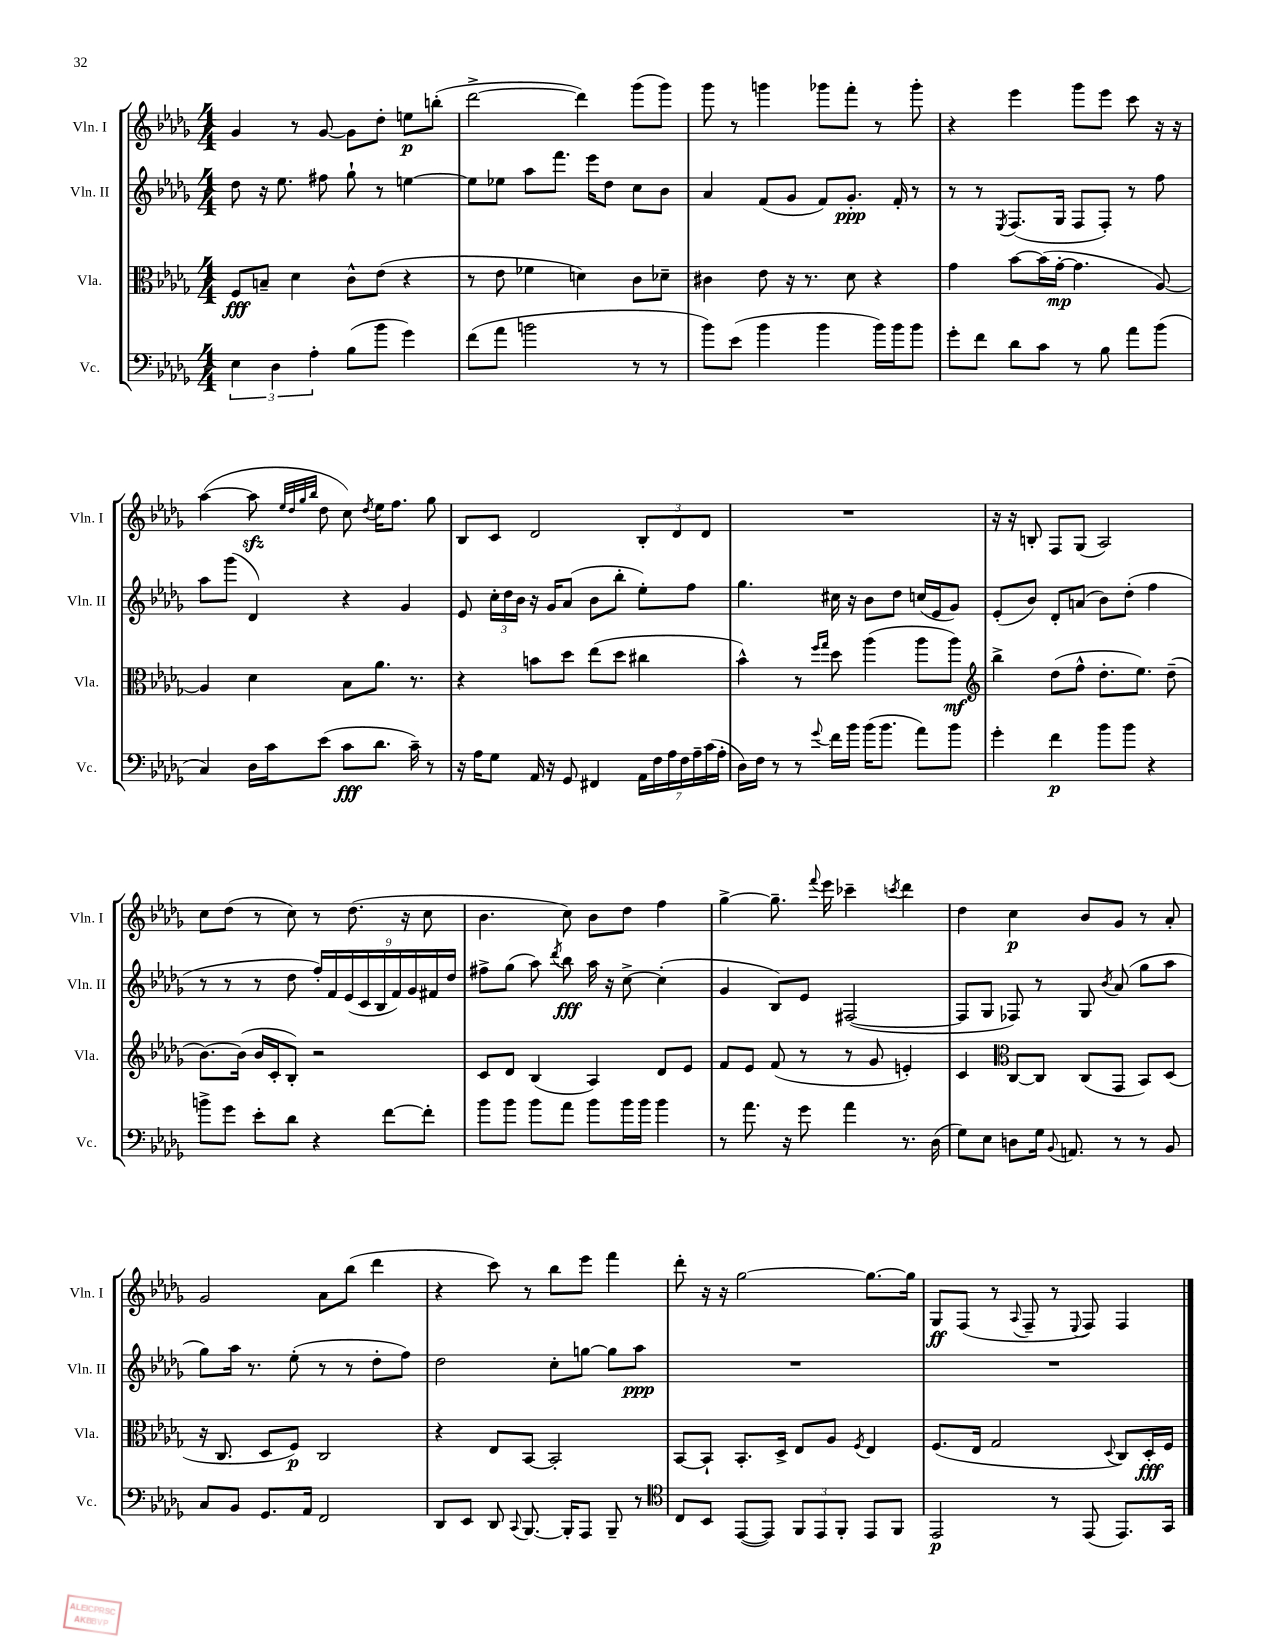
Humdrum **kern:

**kern	**dynam	**kern	**dynam	**kern	**dynam	**kern	**dynam
*part4	*part4	*part3	*part3	*part2	*part2	*part1	*part1
*staff4	*staff4	*staff3	*staff3	*staff2	*staff2	*staff1	*staff1
*I"Vc.	*	*I"Vla.	*	*I"Vln. II	*	*I"Vln. I	*
*I'Vc.	*	*I'Vla.	*	*I'Vln. II	*	*I'Vln. I	*
*clefF4	*	*clefC3	*	*clefG2	*	*clefG2	*
*k[b-e-a-d-g-]	*	*k[b-e-a-d-g-]	*	*k[b-e-a-d-g-]	*	*k[b-e-a-d-g-]	*
*M4/4	*	*M4/4	*	*M4/4	*	*M4/4	*
=27	=27	=27	=27	=27	=27	=27	=27
6E-\	.	8F/L	fff	8dd-\	.	4g-/	.
.	.	8Bn~/J	.	16r	.	.	.
6D-\	.	.	.	.	.	.	.
.	.	.	.	8.ee-\	.	.	.
.	.	4d-\	.	.	.	8r	.
6A-'\	.	.	.	.	.	.	.
.	.	.	.	8ff#X\	.	[8g-/	.
(8B-\L	.	8c^^\L	.	8gg-`\	.	8g-\L]	.
8b-\J	.	(8e-\J	.	8r	.	8dd-'\J	.
4g-\)	.	4r	.	[4een\	.	8een\L	p
.	.	.	.	.	.	(8bbn'\J	.
=28	=28	=28	=28	=28	=28	=28	=28
(8f\L	.	8r	.	8ee\L]	.	[2ddd-^\	.
8a-\J	.	8e-\	.	8ee-X\J	.	.	.
2bn\	.	4f-X\	.	8aa-\L	.	.	.
.	.	.	.	8.fff\J	.	.	.
.	.	4dn\)	.	.	.	4ddd-\])	.
.	.	.	.	16eee-\KL	.	.	.
.	.	.	.	8dd-\J	.	.	.
8r	.	8c\L	.	8cc\L	.	(8ggg-\L	.
8r	.	8d-X~\J	.	8b-\J	.	8ggg-\J)	.
=29	=29	=29	=29	=29	=29	=29	=29
8b-\L)	.	4c#X\	.	4a-/	.	8ggg-\	.
(8e-\J	.	.	.	.	.	8r	.
4b-\	.	8e-\	.	(8f/L	.	4gggn\	.
.	.	16r	.	8g-/J	.	.	.
.	.	8.r	.	.	.	.	.
4b-\	.	.	.	8f/L)	.	8ggg-X\L	.
.	.	8d-\	.	8.g-'/J	ppp	8fff'\J	.
16b-\LL)	.	4r	.	.	.	8r	.
16b-\J	.	.	.	16f'/	.	.	.
8b-\J	.	.	.	8r	.	8ggg-'\	.
=30	=30	=30	=30	=30	=30	=30	=30
8g-'\L	.	4g-\	.	8r	.	4r	.
8f\J	.	.	.	8r	.	.	.
.	.	.	.	8qE-/	.	.	.
8d-\L	.	[8b-\L	.	(8.F/L	.	4eee-\	.
8c\J	.	(16b-\L]	.	.	.	.	.
.	.	[16g-'\JJ	mp	16G-/Jk	.	.	.
8r	.	4.g-\]	.	8F/L	.	8ggg-\L	.
8B-\	.	.	.	8F'/J)	.	8eee-\J	.
8a-\L	.	.	.	8r	.	8ccc\	.
(8b-\J	.	[8A-/)	.	8ff\	.	16r	.
.	.	.	.	.	.	16r	.
!!LO:LB:g=z
=31	=31	=31	=31	=31	=31	=31	=31
4C/)	.	4A-/]	.	8aa-\L	.	([4aa-\	.
.	.	.	.	(8ggg-\J	.	.	.
16D-\LL	.	4d-\	.	4d-/)	.	8aa-zz\]	.
16c\J	.	.	.	.	.	.	.
.	.	.	.	.	.	32qqee-/LLL	.
.	.	.	.	.	.	32qqdd-/	.
.	.	.	.	.	.	32qqgg-/	.
.	.	.	.	.	.	32qqbb-/JJJ	.
(8e-\J	.	.	.	.	.	8dd-\	.
8c\L	fff	8B-\L	.	4r	.	8cc\)	.
.	.	.	.	.	.	8qdd-/	.
8.d-\J	.	8.a-\J	.	.	.	16ee-\KL	.
.	.	.	.	.	.	8.ff\J	.
.	.	.	.	4g-/	.	.	.
16c~\)	.	8.r	.	.	.	.	.
8r	.	.	.	.	.	8gg-\	.
=32	=32	=32	=32	=32	=32	=32	=32
16r	.	4r	.	8e-/	.	8B-/L	.
16A-\KL	.	.	.	.	.	.	.
8G-\J	.	.	.	24cc'\LL	.	8c/J	.
.	.	.	.	24dd-\	.	.	.
.	.	.	.	24b-\JJ	.	.	.
16AA-/	.	8bn\L	.	16r	.	2d-/	.
16r	.	.	.	16g-/KL	.	.	.
8GG-/	.	8dd-\J	.	(8a-/J	.	.	.
4FF#X/	.	(8ee-\L	.	8b-\L	.	.	.
.	.	8dd-\J	.	8bb-'\J	.	.	.
28AA-\LL	.	4cc#X\	.	8ee-'\L)	.	12B-'/L	.
28F\	.	.	.	.	.	.	.
28A-\	.	.	.	.	.	.	.
.	.	.	.	.	.	12d-/	.
28F\	.	.	.	.	.	.	.
.	.	.	.	8ff\J	.	.	.
28A-~\	.	.	.	.	.	.	.
.	.	.	.	.	.	12d-/J	.
(28c\	.	.	.	.	.	.	.
28A-'\JJ	.	.	.	.	.	.	.
=33	=33	=33	=33	=33	=33	=33	=33
16D-\LL)	.	4b-^^\)	.	4.gg-\	.	1r	.
16F\JJ	.	.	.	.	.	.	.
8r	.	.	.	.	.	.	.
8r	.	8r	.	.	.	.	.
.	.	16qqff/LL	.	.	.	.	.
8qqg-/	.	16qqgg-/JJ	.	.	.	.	.
16f\LL	.	8dd-\	.	16cc#X\	.	.	.
16b-\JJ	.	.	.	16r	.	.	.
(16b-\KL	.	(4aa-\	.	8b-\L	.	.	.
8.b-\J	.	.	.	.	.	.	.
.	.	.	.	8dd-\J	.	.	.
8a-\L)	.	8aa-\L	.	(16ccn/LL	.	.	.
.	.	.	.	16e-/J	.	.	.
8b-\J	.	8aa-\J)	mf	8g-/J)	.	.	.
=34	=34	=34	=34	=34	=34	=34	=34
*	*	*clefG2	*	*	*	*	*
4g-'\	.	4bb-^\	.	(8e-'/L	.	16r	.
.	.	.	.	.	.	16r	.
.	.	.	.	8b-/J)	.	8Bn'/	.
4f\	p	(8dd-\L	.	8d-'/L	.	8F/L	.
.	.	8ff^^\J	.	(8an/J	.	(8G-/J	.
8b-\L	.	8.dd-'\L	.	8b-\L)	.	2A-/)	.
8b-\J	.	.	.	(8dd-'\J	.	.	.
.	.	8.ee-\J)	.	.	.	.	.
4r	.	.	.	4ff\	.	.	.
.	.	(8dd-~\	.	.	.	.	.
!!LO:LB:g=z
=35	=35	=35	=35	=35	=35	=35	=35
8bn^\L	.	[8.b-\L)	.	8r	.	8cc\L	.
8g-\J	.	.	.	8r	.	(8dd-\J	.
.	.	(16b-\Jk]	.	.	.	.	.
8e-'\L	.	16b-/LL	.	8r	.	8r	.
.	.	16c'/J	.	.	.	.	.
8d-\J	.	8B-'/J)	.	8dd-\	.	8cc\)	.
4r	.	2r	.	18ff'/LL)	.	8r	.
.	.	.	.	18f/	.	.	.
.	.	.	.	(18e-/	.	.	.
.	.	.	.	.	.	(8.dd-\	.
.	.	.	.	18c/	.	.	.
.	.	.	.	18B-/	.	.	.
[8f\L	.	.	.	.	.	.	.
.	.	.	.	18f/)	.	.	.
.	.	.	.	.	.	16r	.
.	.	.	.	18g-/	.	.	.
8f'\J]	.	.	.	.	.	8cc\	.
.	.	.	.	18f#X/	.	.	.
.	.	.	.	18dd-/JJ	.	.	.
=36	=36	=36	=36	=36	=36	=36	=36
8b-\L	.	8c/L	.	8ff#X^\L	.	4.b-\	.
8b-\J	.	8d-/J	.	(8gg-\J	.	.	.
8b-\L	.	(4B-/	.	8aa-\)	.	.	.
.	.	.	.	8qddd-/	.	.	.
8a-\J	.	.	.	8bb-\	fff	8cc\)	.
8b-\L	.	4A-/)	.	16aa-\	.	8b-\L	.
.	.	.	.	16r	.	.	.
16b-\L	.	.	.	[8cc^\	.	8dd-\J	.
16b-\JJ	.	.	.	.	.	.	.
4b-\	.	8d-/L	.	(4cc'\]	.	4ff\	.
.	.	8e-/J	.	.	.	.	.
=37	=37	=37	=37	=37	=37	=37	=37
8r	.	8f/L	.	4g-/	.	[4gg-^\	.
8.a-\	.	8e-/J	.	.	.	.	.
.	.	(8f/	.	8B-/L)	.	8.gg-~\]	.
16r	.	.	.	.	.	.	.
8g-\	.	8r	.	8e-/J	.	.	.
.	.	.	.	.	.	8qqfff/	.
.	.	.	.	.	.	16eee-\	.
4a-\	.	8r	.	([2F#X/	.	4ccc-X~\	.
.	.	8g-/	.	.	.	.	.
.	.	.	.	.	.	8qcccn/	.
8.r	.	4en'/)	.	.	.	4ddd-\	.
(16D-\	.	.	.	.	.	.	.
=38	=38	=38	=38	=38	=38	=38	=38
8G-\L)	.	4c/	.	8F#/L]	.	4dd-\	.
8E-\J	.	.	.	8G-/J	.	.	.
*	*	*clefC3	*	*	*	*	*
8Dn\L	.	[8C/L	.	8F-X/)	.	4cc\	p
16G-\Jk	.	8C/J]	.	8r	.	.	.
8qqBB-/	.	.	.	.	.	.	.
8.AAn/	.	.	.	.	.	.	.
.	.	(8C/L	.	8G-/	.	8b-/L	.
.	.	.	.	8qb-/	.	.	.
8r	.	8GG-/J	.	(8a-/	.	8g-/J	.
8r	.	8BB-/L)	.	8gg-\L	.	8r	.
8BB-/	.	(8D-/J	.	8aa-\J	.	8a-'/	.
!!LO:LB:g=z
=39	=39	=39	=39	=39	=39	=39	=39
8C/L	.	16r	.	8gg-\L)	.	2g-/	.
.	.	8.C/	.	.	.	.	.
8BB-/J	.	.	.	16aa-\Jk	.	.	.
.	.	.	.	8.r	.	.	.
8.GG-/L	.	8D-/L	.	.	.	.	.
.	.	8F/J)	p	(8ee-'\	.	.	.
16AA-/Jk	.	.	.	.	.	.	.
2FF/	.	2C/	.	8r	.	8a-\L	.
.	.	.	.	8r	.	(8bb-\J	.
.	.	.	.	8dd-'\L	.	4ddd-\	.
.	.	.	.	8ff\J)	.	.	.
=40	=40	=40	=40	=40	=40	=40	=40
8DD-/L	.	4r	.	2dd-\	.	4r	.
8EE-/J	.	.	.	.	.	.	.
8DD-/	.	8E-/L	.	.	.	8ccc\)	.
8qqCC/	.	.	.	.	.	.	.
[8.BBB-/	.	[8BB-/J	.	.	.	8r	.
.	.	2BB-'/]	.	8cc'\L	.	8bb-\L	.
16BBB-'/KL]	.	.	.	.	.	.	.
8AAA-/J	.	.	.	[8ggn\J	.	8eee-\J	.
8BBB-~/	.	.	.	8gg\L]	.	4fff\	.
8r	.	.	.	8aa-\J	ppp	.	.
=41	=41	=41	=41	=41	=41	=41	=41
*clefC4	*	*	*	*	*	*	*
8C/L	.	[8BB-/L	.	1r	.	8ddd-'\	.
8BB-/J	.	8BB-`/J]	.	.	.	16r	.
.	.	.	.	.	.	16r	.
([8EE-/L	.	8.BB-'/L	.	.	.	[2gg-\	.
8EE-/J])	.	.	.	.	.	.	.
.	.	16D-^/Jk	.	.	.	.	.
12FF/L	.	8E-/L	.	.	.	.	.
12EE-/	.	.	.	.	.	.	.
.	.	8A-/J	.	.	.	.	.
12FF'/J	.	.	.	.	.	.	.
.	.	8qF/	.	.	.	.	.
8EE-/L	.	4E-/	.	.	.	8.gg-\L_	.
8FF/J	.	.	.	.	.	.	.
.	.	.	.	.	.	16gg-\Jk]	.
=42	=42	=42	=42	=42	=42	=42	=42
2EE-/	p	(8.F/L	.	1r	.	8G-/L	ff
.	.	.	.	.	.	(8F/J	.
.	.	16E-/Jk	.	.	.	.	.
.	.	2G-/	.	.	.	8r	.
.	.	.	.	.	.	8qqA-/	.
.	.	.	.	.	.	8F~/	.
8r	.	.	.	.	.	8r	.
.	.	.	.	.	.	8qqE-/	.
(8EE-/	.	.	.	.	.	8F/)	.
.	.	8qqD-/	.	.	.	.	.
8.EE-/L)	.	8C/L)	.	.	.	4F/	.
.	.	16D-'/L	fff	.	.	.	.
16GG-/Jk	.	16F/JJ	.	.	.	.	.
==	==	==	==	==	==	==	==
*-	*-	*-	*-	*-	*-	*-	*-
